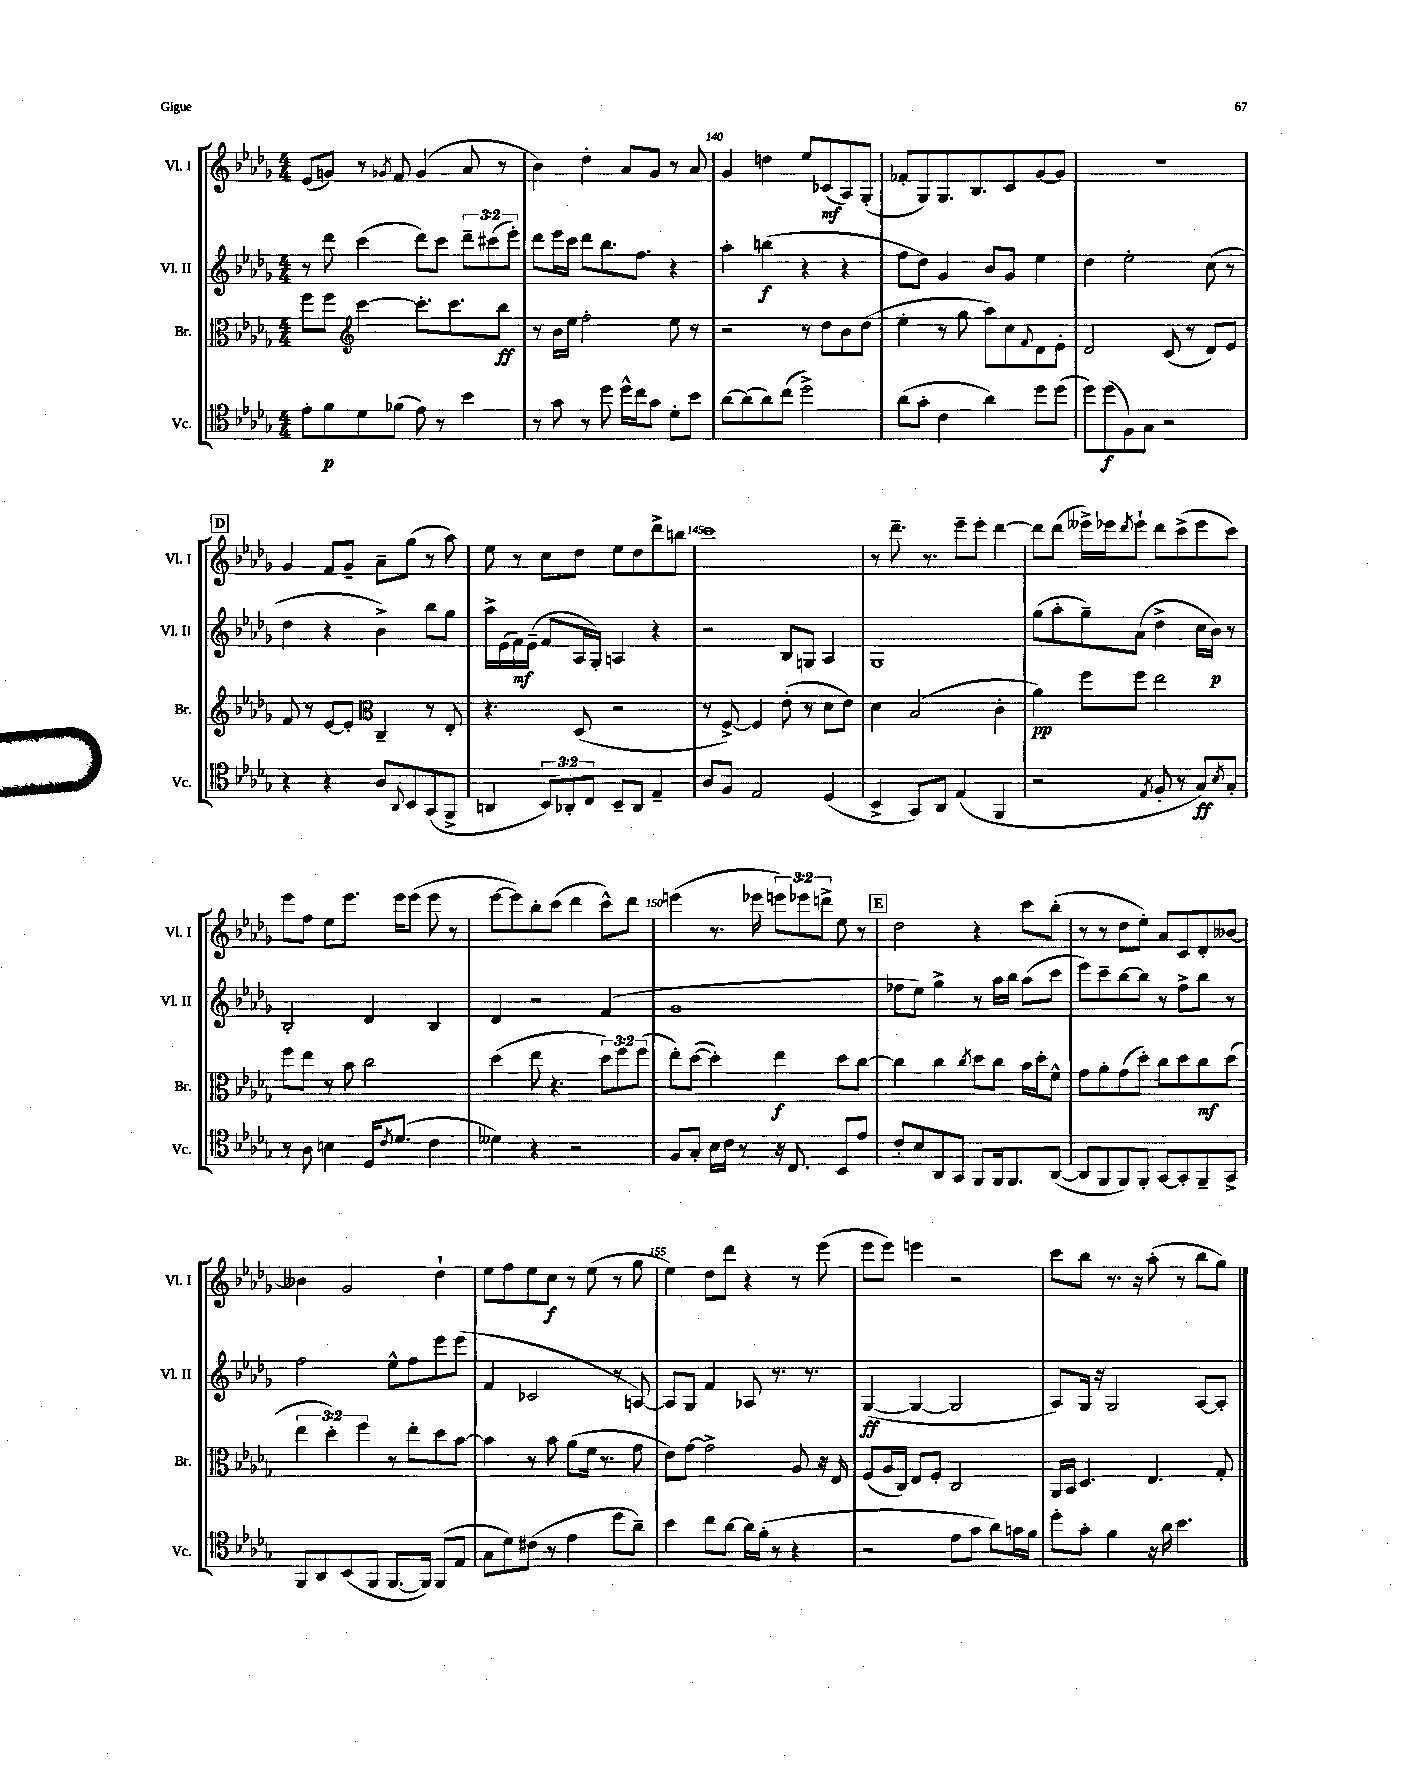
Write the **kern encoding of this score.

**kern	**kern	**kern	**kern
*staff4	*staff3	*staff2	*staff1
*clefC4	*clefC3	*clefG2	*clefG2
*k[b-e-a-d-g-]	*k[b-e-a-d-g-]	*k[b-e-a-d-g-]	*k[b-e-a-d-g-]
*M4/4	*M4/4	*M4/4	*M4/4
8e-'\L	8ff\L	8r	(8e-/L
8f\	8ff\J	8ddd-\	8g/J)
*	*clefG2	*	*
8d-\	[4ccc\	(4ccc\	8r
.	.	.	8qg-/
(8f-\J	.	.	8f/
8e-\)	8.ccc'\]L	8ddd-\L)	(4g-/
8r	.	8ccc\J	.
.	8.ccc\	.	.
4b-\	.	12ddd-~\L	8a-/
.	.	(12ccc#\	.
.	8bb-\J	.	8r
.	.	12eee-'\J)	.
=	=	=	=
8r	8r	8ddd-\L	4b-\)
8g-\	16b-\LL	16eee-\L	.
.	16ee-\JJ	16ccc\JJ	.
8r	2ff'\	8ddd-\L	4dd-'\
8dd-\	.	8.bb-\	.
16dd-^^\LL	.	.	8a-/L
16cc\J	.	8.ff\J	.
8g-\J	.	.	8g-/J
8d-'\L	8ee-\	4r	8r
8b-\J	8r	.	8a-/
=	=	=	=
[8a-\L	2r	4aa-'\	4g-/
(8a-\]	.	.	.
8a-\)	.	(4bb\	4dd\
(8cc\J	.	.	.
2dd-^\)	8r	4r	8ee-/L
.	8dd-\L	.	(8c-/
.	8b-\	4r	8A-/)
.	(8dd-\J	.	(8G-'/J
=	=	=	=
(8a-\L	4ee-'\	8ff\L	8f-'/L
8g-'\J	.	8dd-\J)	8G-/)
4c\	8r	4g-/	8.G-/
.	8gg-\	.	.
.	.	.	8.B-/
4a-\)	8aa-\L)	8b-/L	.
.	8cc\	8g-/J	8c/
.	8qqf/	.	.
8dd-\L	8d-\	4ee-\	[8g-/
(8dd-\J	8e-'\J	.	8g-/]J
=	=	=	=
8dd-\L)	2d-/	4dd-\	1r
(8dd-\	.	.	.
8F\)	.	2ee-'\	.
8G-\J	.	.	.
2r	(8c/	.	.
.	8r	.	.
.	8d-/L)	(8cc\	.
.	8e-/J	8r	.
=	=	=	=
4r	8f/	4dd-\	4g-/
.	8r	.	.
4r	[8e-/L	4r	8f/L
.	8e-'/]J	.	8g-~/J
*	*clefC3	*	*
8A-/L	4C~/	4b-^\)	8a-~\L
8qqAA-/	.	.	.
8BB-/	.	.	(8gg-\J
(8GG-/	8r	8bb-\L	8r
8FF^/J	8E-'/	8gg-\J	8aa-\)
=	=	=	=
4AA/	4.r	16aa-^\LL	8ee-\
.	.	(16e-\	.
.	.	16f\)	8r
.	.	(16e-~\JJ	.
12BB-/L)	.	8f/L	8cc\L
12AA-'/	.	.	.
.	(8D-/	16A-/L	8dd-\J
12C/J	.	.	.
.	.	16G-'/JJ)	.
8BB-~/L	2r	4A/	8ee-\L
8AA-/J	.	.	8dd-\
4E-~/	.	4r	8ddd-^\
.	.	.	8bb\J
=	=	=	=
8A-/L	8r	2r	1ccc
8F/J	[8F^/)	.	.
2E-/	4F/]	.	.
.	(8e-'\	8B-/L	.
.	8r	8G/J	.
(4D-/	8d-\L	4A-/	.
.	8e-\J)	.	.
=	=	=	=
4BB-^/	4d-\	1G-	8r
.	.	.	8.ddd-~\
8GG-/L)	(2B-/	.	.
.	.	.	8.r
8AA-/J	.	.	.
(4E-/	.	.	8eee-~\L
.	.	.	8eee-'\J
4FF/	4c'\	.	[4ddd-\
=	=	=	=
2r	4a-\)	(8gg-\L	8ddd-\]L
.	.	8aa-'\	(8ddd-\J
.	8ff\L	8gg-~\)	16eee--^\LL)
.	.	.	16eee-\J
.	.	.	8qddd-/
.	8ff\J	(8a-\J	8eee-`\J
8qE-/	.	.	.
8F'/	2ee-\	4dd-^\	8ddd-\L
8r	.	.	(8ccc^\
8G-/L)	.	16cc\LL	8eee-\
.	.	16b-\JJ)	.
8qB-/	.	.	.
8G-'/J	.	8r	8ccc\J)
=	=	=	=
8r	8ff\L	2B-'/	8eee-\L
8A-\	8ee-\J	.	8ff\J
4B\	8r	.	8ee-\L
.	8b-\	.	8.eee-\J
16D-/LK	2cc\	4d-/	.
8qc/	.	.	.
(8.d-/J	.	.	16eee-\LK
.	.	.	(8eee-\J
4c\	.	4B-/	8eee-\
.	.	.	8r
=	=	=	=
4d--\)	(4dd-\	4d-/	[8eee-\L
.	.	.	8eee-\])
4r	8ee-\	2r	8bb-'\
.	4.r	.	(8ccc\J
2r	.	.	4ddd-\
.	12dd-\L)	(4f/	8ccc^^\L)
.	12ff\	.	.
.	.	.	8ddd-\J
.	(12ff\J	.	.
=	=	=	=
8F/L	8ee-'\L)	1g-	(4eee\
8G-'/J	([8dd-\J	.	.
16B-\LL	4dd-'\])	.	8.r
16c\JJ	.	.	.
8r	.	.	.
.	.	.	16eee-\
16r	4ee-\	.	12eee\L)
8.C/	.	.	.
.	.	.	12eee-\
.	.	.	12ddd^\J
8BB-/L	8dd-\L	.	8ee-\
8e-/J	[8cc\J	.	8r
=	=	=	=
8c'/L	4cc\]	8ff-\L	2dd-\
8B-/	.	8ee-\J)	.
8AA-/	4cc\	4gg-^\	.
8GG-/J	.	.	.
.	8qcc/	.	.
8FF/L	8dd-\L	8r	4r
16FF/k	8cc\J	16aa-\LL	.
8.FF/	.	16bb-\JJ	.
.	16b-\LL	(8aa-\L	8ccc\L
.	16dd-'\J	.	.
([8AA-/J	8f^^\J	8ccc\J	(8bb-'\J
=	=	=	=
8AA-/]L	8g-\L	8eee-\L)	8r
8FF/	8a-'\	8ccc~\	8r
8FF/)	(8g-\	[8bb-\	8dd-\L
8FF'/J	8dd-'\J)	8bb-\]J	8ee-'\J)
[8GG-/L	8cc\L	8r	8a-/L
8GG-'/]	8dd-\	8ff^\L	8c/
8FF~/	8cc\	8bb-\J	8d-'/
8GG-^/J	(8dd-\J	8r	[8b--/J
=	=	=	=
8FF/L	6ee-\	2ff\	4b--\]
8AA-/	.	.	.
.	6dd-'\)	.	.
(8BB-/	.	.	2g-/
.	6ff\	.	.
8FF/J	.	.	.
[8.FF/L	8r	8ee-^^\L	.
.	8ee-'\L	8ff\	.
16FF/]Jk)	.	.	.
(8FF/L	8dd-\	8eee-\	4dd-`\
8E-/J	[8b-\J	(8eee-\J	.
=	=	=	=
8G-\L	4b-\]	4f/	8ee-\L
8d-\)	.	.	8ff\
(8c#\J	8r	2c-/	8ee-\
8r	8b-\	.	8cc\J
4e-\	(8a-\L	.	8r
.	16f\Jk	.	(8ee-\
.	8.r	.	.
8dd-\L	.	8r	8r
8a-~\J)	8g-\	[8A/)	8gg-\
=	=	=	=
4b-\	8e-\L)	8A/]L	4ee-\)
.	[8g-\J	8G-/J	.
8cc\L	2g-^\]	4f/	8dd-\L
[8a-\J	.	.	8ddd-\J
16a-\]LL	.	8A-/	4r
(16f'\JJ	.	.	.
8r	.	8.r	.
4r	8A-/	.	8r
.	.	8.r	.
.	16r	.	(8eee-\
.	16E-/	.	.
=	=	=	=
2r	(8F/L	([4G-/	8eee-\L
.	16A-/L	.	8eee-\J)
.	16C/JJ)	.	.
.	8E-/L	4G-/_	4eee\
.	8F'/J	.	.
8e-\L	2C/	2G-/]	2r
8g-\J	.	.	.
8a-\L)	.	.	.
16g\L	.	.	.
16f\JJ	.	.	.
=	=	=	=
8dd-'\L	16AA-/LL	8A-/L)	8ccc\L
.	16BB-/JJ	.	.
8g-'\J	4.D-/	16G-/Jk	8bb-\J
.	.	16r	.
4f\	.	2G-/	8.r
.	.	.	16r
16r	4.E-/	.	(8aa-'\
16a-\	.	.	.
4.b-\	.	.	8r
.	.	[8A-/L	8bb-\L
.	8G-'/	8A-'/]J	8gg-\J)
==	==	==	==
*-	*-	*-	*-
